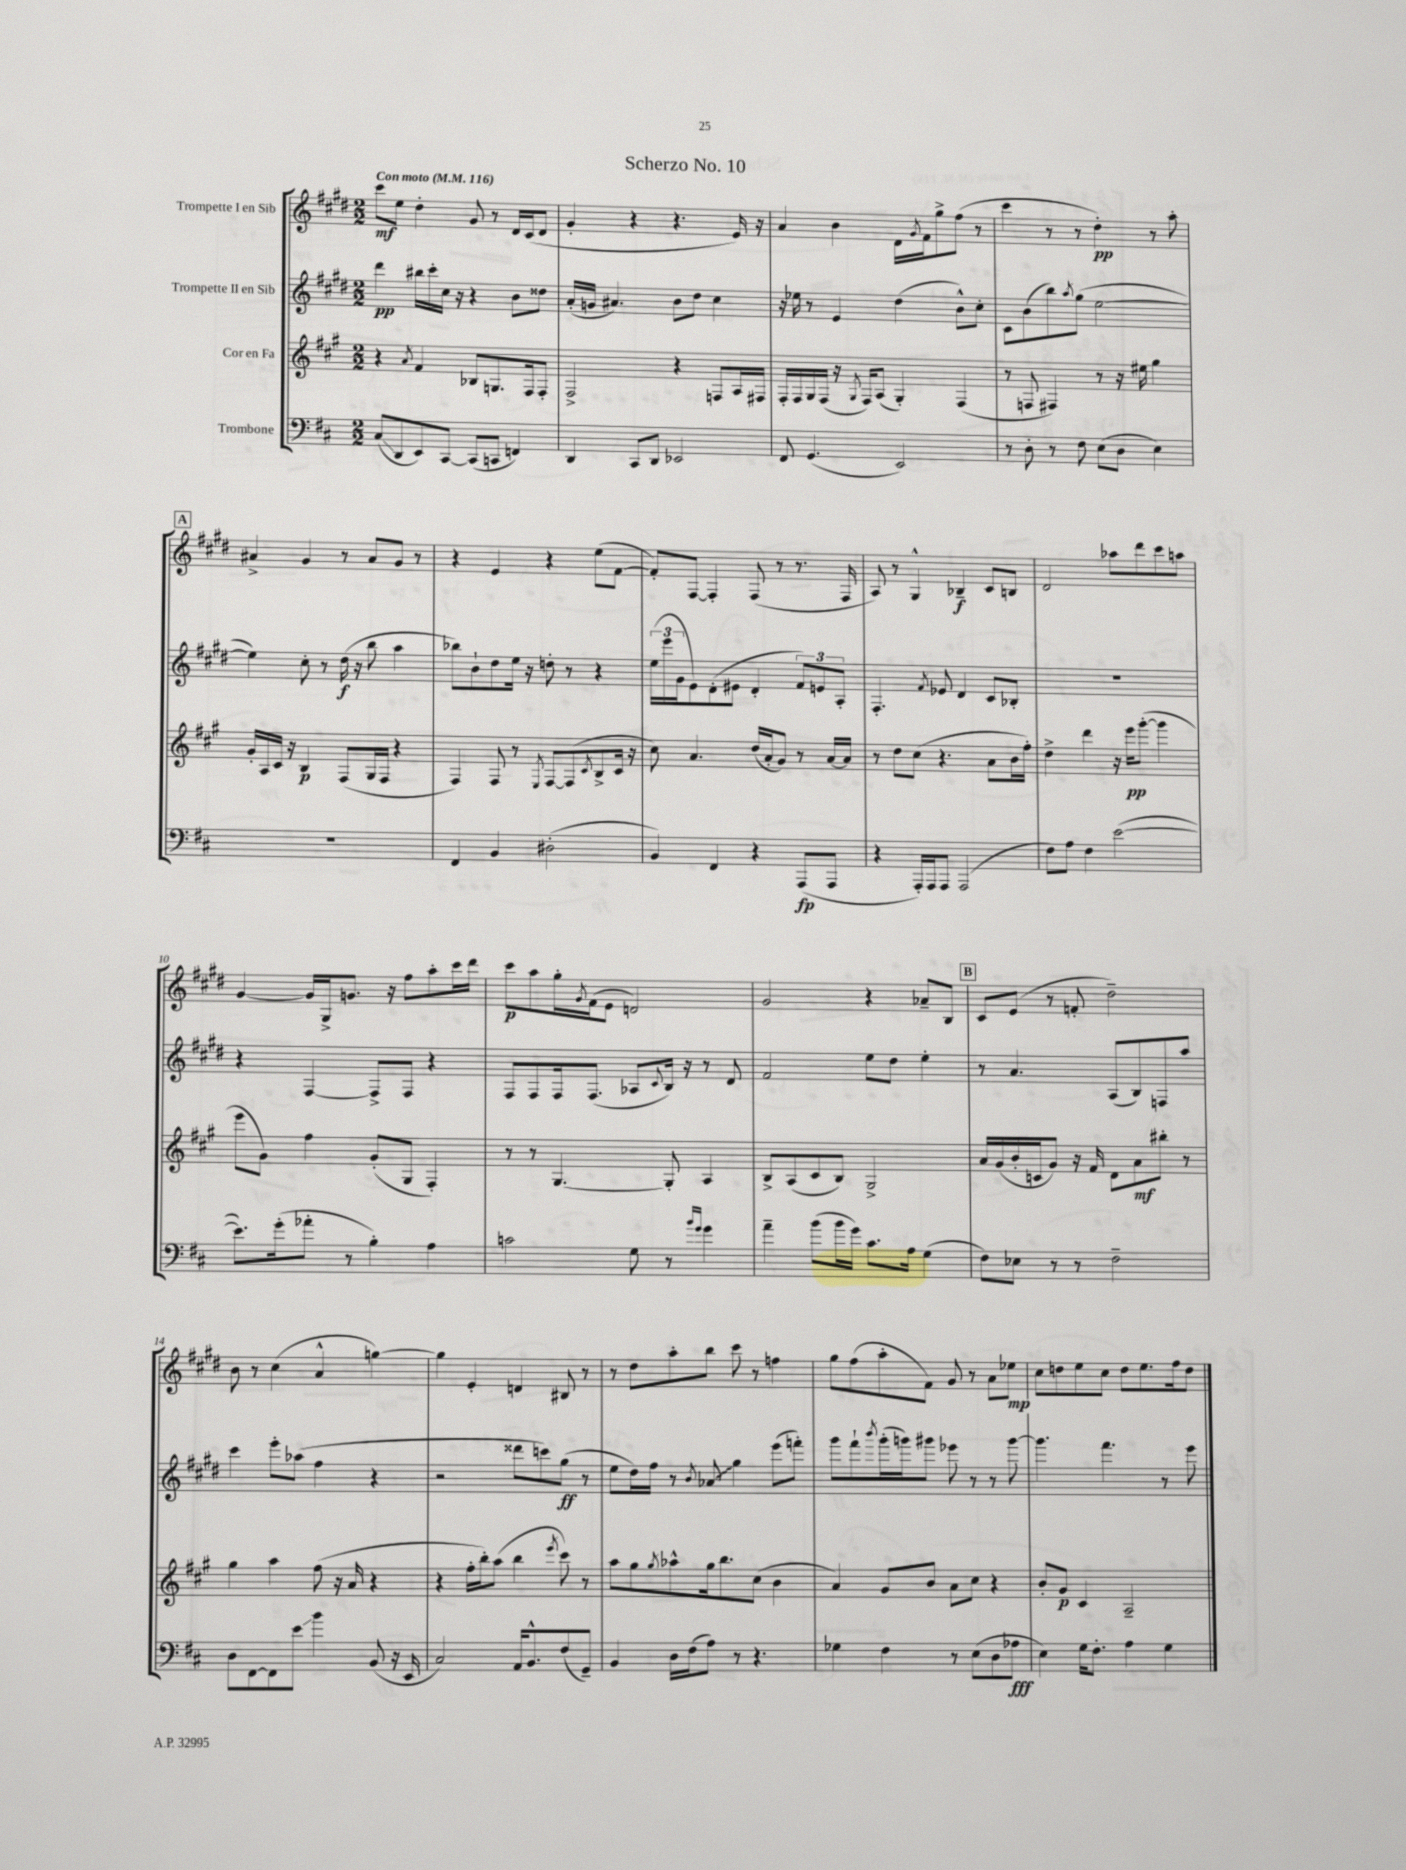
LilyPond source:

\header { title = "Scherzo No. 10" }
<<
\new StaffGroup <<
\new Staff = "s0" \with { instrumentName = "Trompette I en Sib" } {
    \clef treble \key e \major \numericTimeSignature \time 2/2 \tempo "Con moto" 4 = 116
    cis'''8\mf e''8 dis''4-. gis'8 r8 dis'16 cis'16( dis'8 |
    gis'4-. r4 r4. e'16) r16 |
    a'4 b'4 dis'16 \acciaccatura { gis'8 } fis'16 gis''8-> fis''8( r8 |
    cis'''4 r8 r8 dis''4-.\pp) r8 a''8-. |
    \mark \markup { \box "A" } ais'4-> gis'4 r8 ais'8 gis'8 r8 |
    r4 e'4 r4 e''8( fis'8~ |
    fis'8-.) fis8~ fis4-. fis8( r8 r8. fis16 |
    a8) r8 gis4-^ bes4--\f cis'8 b8 |
    dis'2 aes''8 dis'''8 cis'''8 a''8 |
    gis'4~ gis'16 gis16-> g'8. r16 fis''8 a''8-. cis'''16 dis'''16 |
    cis'''8\p a''8 gis''16-. \acciaccatura { gis'8 } fis'16( e'8 d'2) |
    gis'2 r4 aes'8-- b8 |
    \mark \markup { \box "B" } cis'8 e'8( r8 f'8-. dis''2--) |
    b'8 r8 cis''4( a'4-^ g''4~) |
    g''4 e'4-. d'4 bis8 r8 |
    r8 dis''8 a''8-. b''8 cis'''8 r8 f''4 |
    gis''8 fis''8( a''8-. fis'8) gis'8 r8 a'8 ees''8\mp |
    cis''8 d''8 e''8 cis''8 d''8 e''8. fis''16 d''8 \bar "|." |
}
\new Staff = "s1" \with { instrumentName = "Trompette II en Sib" } {
    \clef treble \key e \major \numericTimeSignature \time 2/2
    dis'''4\pp bis''16 cis'''16-. cis''16 r16 r4 b'8 disis''8 |
    a'16-.( g'16 ais'4.) b'8 dis''8 cis''4 |
    r16 ees''16 r8 e'4 dis''4( b'8-^) cis''8-. |
    cis'8 b'8( b''8) \acciaccatura { a''8 } gis''8( e''2~ |
    \mark \markup { \box "A" } e''4) cis''8-. r8 dis''16\f( r16 b''8 a''4 |
    bes''8) b'8-! dis''8 e''16 r16 d''8-. r8 r4 |
    \tuplet 3/2 { e''16( e'''16 gis'16 } e'8) dis'8-.( eis'8 dis'4-. \tuplet 3/2 { fis'8) e'8 a8-. } |
    fis4.-. \acciaccatura { fis'8 } ees'8 dis'4 cis'8 bes8-. |
    R1 |
    r4 fis4~ fis8-> fis8 r4 |
    fis8 fis8 fis16 fis8.( aes8 \appoggiatura { cis'8 } b16) r16 r8 dis'8 |
    fis'2 e''8 dis''8 e''4-. |
    \mark \markup { \box "B" } r8 a'4. a8( b8) f8 a''8 |
    cis'''4 e'''8-. aes''8( fis''4 r4 |
    r2 disis'''8 c'''8) gis''8\ff( r8 |
    e''8 dis''16) fis''16 r8 \acciaccatura { b'8 } \once \override Glissando.style = #'zigzag aes'8\glissando gis''4 e'''8( f'''8-.) |
    gis'''8 fis'''8-! \acciaccatura { b'''8 } gis'''16-.( g'''16) gis'''8 ees'''8 r8 r8 gis'''8~ |
    gis'''4. fis'''4. r8 e'''8 \bar "|." |
}
\new Staff = "s2" \with { instrumentName = "Cor en Fa" } {
    \clef treble \key a \major \numericTimeSignature \time 2/2
    r4 \acciaccatura { a'8 } fis'4 bes8 g8. fis16 fis8-. |
    fis2-> r4 f8 a16 fis16 |
    fis16-. fis16 gis16 fis16( r16 \acciaccatura { gis8 } fis16) a8( gis4-.) fis4( |
    r8 f8 fis4) r8 r16 eis''16 gis''4 |
    \mark \markup { \box "A" } gis'16-. a16 cis'16 r16 b4\p fis8( gis16 fis16 r4 |
    fis4) fis8 r8 \acciaccatura { e8 } fis8~ fis8( \acciaccatura { cis'8 } b8-> cis'16 r16 |
    cis''8) a'4. d''16( a'16-. gis'8) r8 a'16~ a'16 |
    r8 d''8 cis''8( r4. a'8 b'16 fis''16-.) |
    d''4-> d'''4 r16 e'''16\pp gis'''8~-.( gis'''4 |
    e'''8 gis'8) fis''4 gis'8-.( gis8 fis4-.) |
    r8 r8 gis4.~ gis8-. a4 |
    b8-> a8( cis'8 b8) gis2-> |
    \mark \markup { \box "B" } a'16 gis'16( b'16-. c'16 gis'8) r16 fis'16 d'8 a'8\mf bis''8-. r8 |
    gis''4 a''4 fis''8( r16 a'16 r4 |
    r4 fis''16-. b''16-.) a''8( b''4 \acciaccatura { e'''8 } cis'''8) r8 |
    a''8 gis''8 \acciaccatura { gis''8 } aes''8-^ gis''16 b''8. cis''8( b'4 |
    a'4) gis'8 b'8 a'8 cis''8 r4 |
    b'8-. gis'8\p cis'4 a2-- \bar "|." |
}
\new Staff = "s3" \with { instrumentName = "Trombone" } {
    \clef bass \key d \major \numericTimeSignature \time 2/2
    cis8\glissando( d,8 e,8) cis,8~ cis,8( c,8 f,4) |
    d,4 cis,8 d,8 ees,2 |
    fis,8 g,4.( e,2) |
    r8 d8-. r8 fis8 e8( d8 e4) |
    \mark \markup { \box "A" } R1 |
    fis,4 b,4 dis2-.( |
    b,4) fis,4 r4 a,,8\fp( a,,8 |
    r4 a,,16-.) a,,16 a,,8 a,,2( |
    fis8) a8 fis4 e'2~( |
    e'8.) g'16-.( aes'8-. r8 b4-.) a4 |
    c'2 g8 r8 \grace { b'16 g'16 } g'4 |
    a'4-- b'8( b'16 g'16) cis'8. a16 g4( |
    \mark \markup { \box "B" } fis8) ees8 r8 r8 fis2-- |
    d8 fis,8~ fis,8 e'8\glissando b'4 b,8( r16 e,16 |
    cis2) a,16 b,8.-^ fis8( g,8--) |
    b,4 d16 fis16( a8) r8 r4. |
    ges4 fis4 r8 e8( d8 aes8\fff |
    e4) g16 fis8.-. a4 g4 \bar "|." |
}
>>
>>
